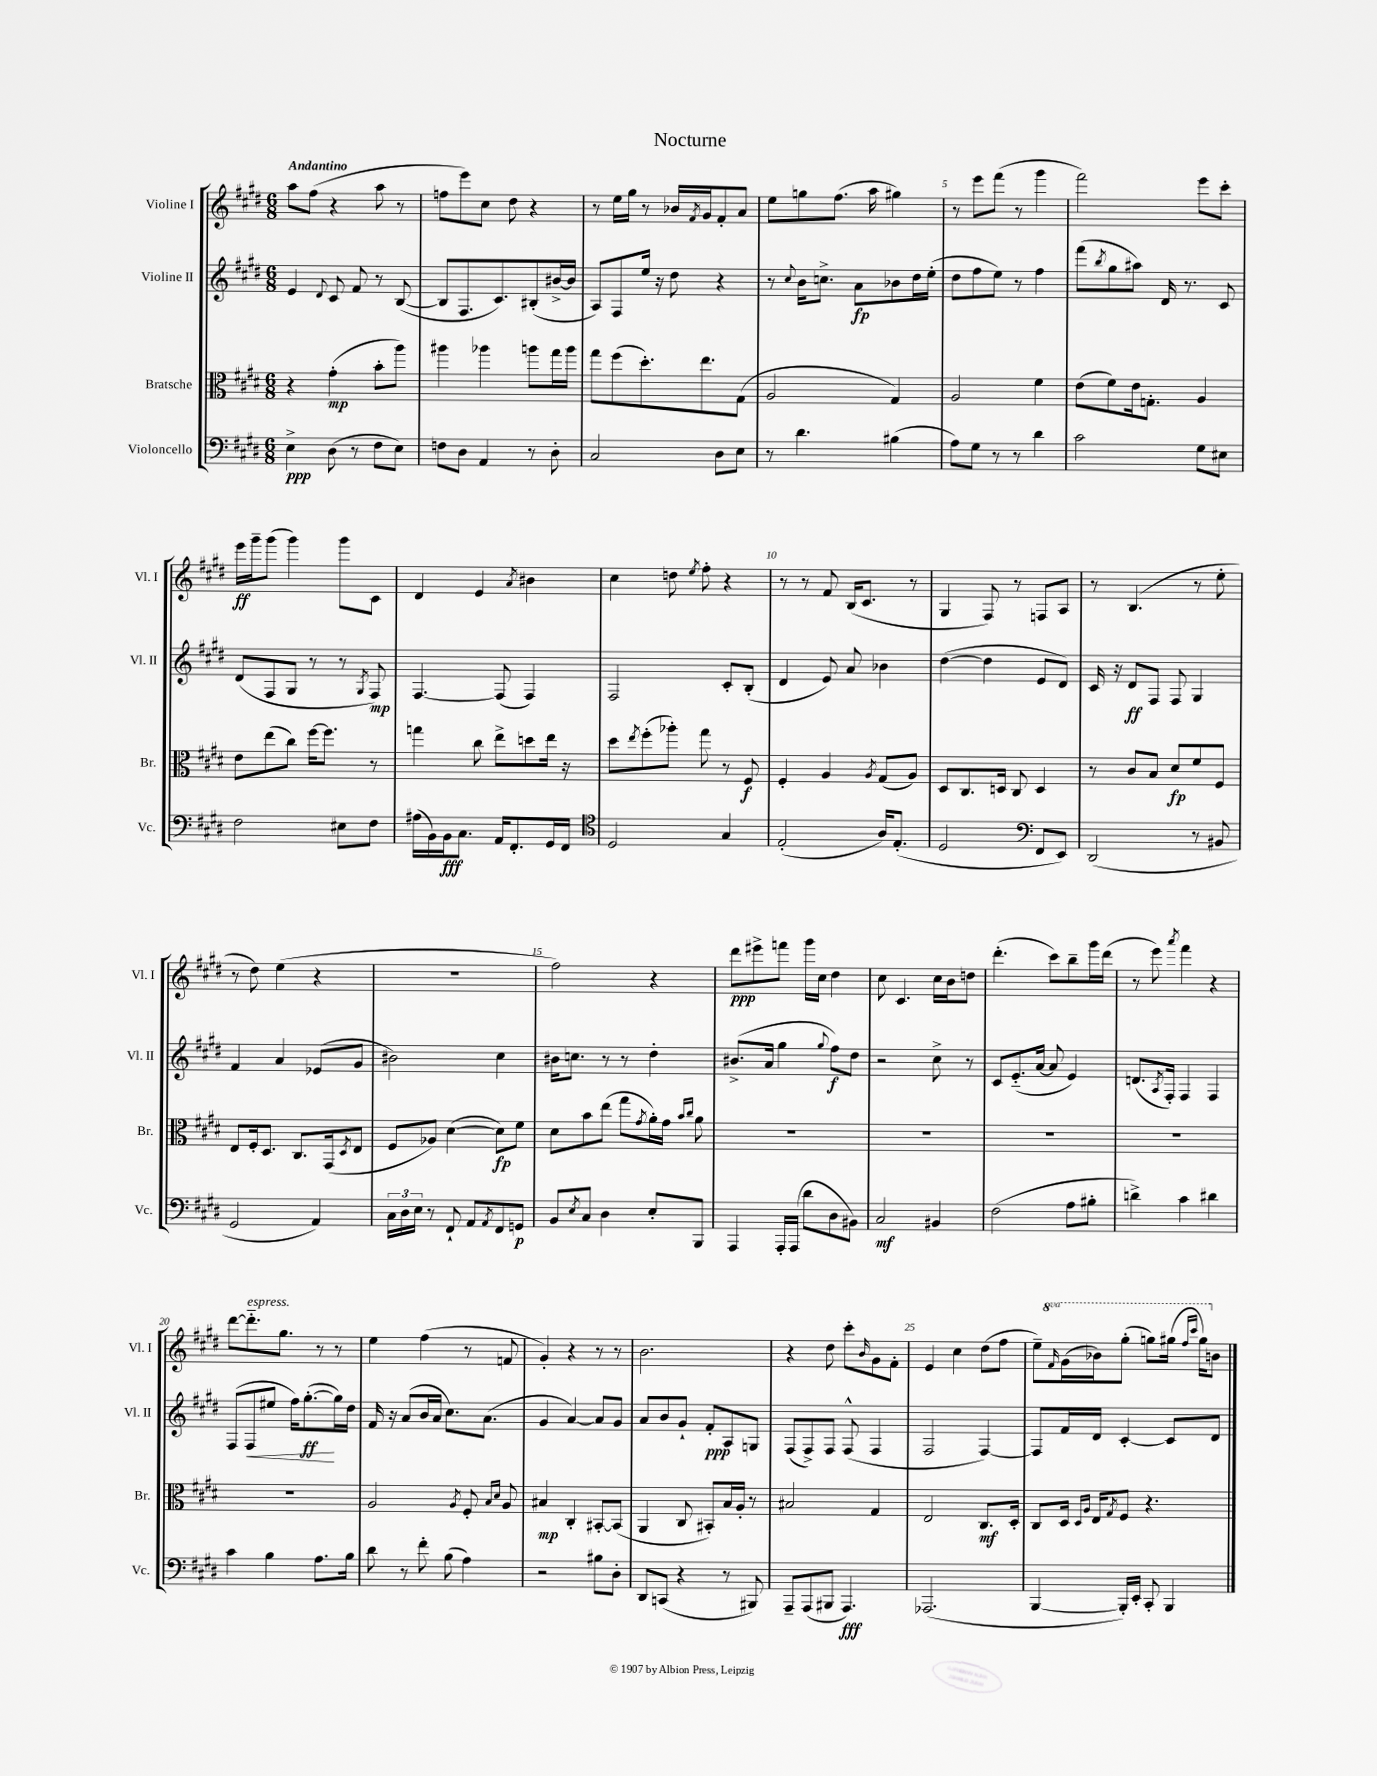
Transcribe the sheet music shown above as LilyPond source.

\header { title = "Nocturne" }
<<
\new StaffGroup <<
\new Staff = "s0" \with { instrumentName = "Violine I" shortInstrumentName = "Vl. I" } {
    \clef treble \key e \major \numericTimeSignature \time 6/8 \set Staff.ottavationMarkups = #ottavation-simple-ordinals \tempo "Andantino"
    a''8 fis''8( r4 a''8 r8 |
    f''8 e'''8) cis''8 dis''8 r4 |
    r8 e''16 gis''16 r8 bes'16 \acciaccatura { fis'8 } gis'16 fis'8-. a'8 |
    e''8 g''8 fis''8.( a''16 gis''4) |
    r8 e'''8 fis'''8( r8 gis'''4 |
    fis'''2) e'''8 cis'''8-. |
    e'''16\ff gis'''16-- gis'''8( gis'''4) gis'''8 cis'8 |
    dis'4 e'4 \acciaccatura { a'8 } bis'4 |
    cis''4 d''8 \acciaccatura { e''8 } fis''8-. r4 |
    r8 r8 fis'8 b16( cis'8. r8 |
    gis4 fis8) r8 f8 a8 |
    r8 b4.( r8 e''8-. |
    r8 dis''8) e''4( r4 |
    R2. |
    fis''2) r4 |
    dis'''8\ppp eis'''8-> f'''8 gis'''16 cis''16 dis''4 |
    cis''8 cis'4. cis''16 b'16 d''8 |
    dis'''4.-.( cis'''8) b''8-- gis'''16 dis'''16( |
    r8 e'''8) \acciaccatura { a'''8 } fis'''4 r4 |
    dis'''8~ dis'''8.-_^\markup { \italic "espress." } gis''8. r8 r8 |
    e''4 fis''4( r8 f'8 |
    gis'4-.) r4 r8 r8 |
    b'2. |
    r4 dis''8 cis'''8-. \grace { b'16 } gis'8 fis'8-. |
    e'4 cis''4 dis''8( fis''8 |
    e''8--) \ottava #1 \grace { fis''16 } gis''16( bes''16) gis'''8-.( g'''8) gis'''16( \grace { fis'''16 cis''''16 } gis'''16) \ottava #0 b'!8 \bar "|." |
}
\new Staff = "s1" \with { instrumentName = "Violine II" shortInstrumentName = "Vl. II" } {
    \clef treble \key e \major \numericTimeSignature \time 6/8
    e'4 \appoggiatura { dis'8 } cis'8 fis'8 r8 b8~( |
    b8 fis8. cis'8.) bis8-.( bis'16~-> bis'16 |
    a8) fis8 e''16 r16 dis''8 r4 |
    r8 \appoggiatura { cis''8 } b'16 c''8.-> a'8\fp bes'8 dis''16 e''16-.( |
    dis''8 fis''8 e''8) r8 fis''4 |
    fis'''8( \acciaccatura { b''8 } gis''8 ais''8) dis'16 r8. cis'8 |
    dis'8( fis8 gis8 r8 r8 \acciaccatura { gis8 } fis8\mp) |
    fis4.~ fis8( fis4) |
    fis2 cis'8-. b8-.( |
    dis'4 e'8) a'8 bes'4 |
    dis''4~( dis''4 e'8 dis'8) |
    cis'16 r16 dis'8\ff fis8 fis8 gis4 |
    fis'4 a'4 ees'8( gis'8 |
    bis'2) cis''4 |
    bis'16 c''8. r8 r8 dis''4-. |
    bis'8.->( a'16 gis''4 \appoggiatura { gis''8 } fis''8\f) dis''8 |
    r2 cis''8-> r8 |
    cis'8 e'8.-_( a'16~ a'8 e'4) |
    d'8.( \acciaccatura { a8 } fis16-.) fis4 fis4 |
    fis8( fis8\< eis''8 fis''16) gis''8.~-.\ff\!( gis''16) dis''16 |
    fis'16 r16 a'8( b'16 a'16 cis''8.) a'8.( |
    gis'4 a'4~) a'8 gis'8 |
    a'8 b'8 gis'8-! fis'8-.\ppp a8 g8 |
    fis8( fis8->) fis8 fis8-^( fis4 |
    fis2 fis4~) |
    fis8 fis'16 dis'16 cis'4~-. cis'8 dis'8 \bar "|." |
}
\new Staff = "s2" \with { instrumentName = "Bratsche" shortInstrumentName = "Br." } {
    \clef alto \key e \major \numericTimeSignature \time 6/8
    r4 gis'4-.\mp( b'8-. a''8) |
    ais''4 aes''4 a''8 gis''16 a''16 |
    gis''8 fis''8( dis''8.-.) e''8. gis8( |
    a2 gis4) |
    a2 fis'4 |
    e'8( fis'8) e'16 g8.-. a4 |
    e'8 e''8( cis''8) fis''16~ fis''8. r8 |
    g''4 cis''8 e''8-> d''8 e''16 r16 |
    dis''8 \acciaccatura { e''8 } fis''8-.( aes''8-.) gis''8 r8 fis8\f |
    fis4-. a4 \acciaccatura { a8 } gis8( a8) |
    dis8 cis8. d16 cis8 d4 |
    r8 cis'8 b8 dis'8\fp fis'8 fis8 |
    e8 fis16-. dis8. cis8. gis,16( \acciaccatura { dis8 } e8 |
    fis8 aes8) dis'4~( dis'8\fp) fis'8 |
    dis'8 b'8 e''8( gis''8 \acciaccatura { gis'8 } a'16-.) gis'16 \grace { b'16 cis''16 } a'8 |
    R2. |
    R2. |
    R2. |
    R2. |
    R2. |
    a2 \acciaccatura { a8 } fis8-. \grace { b16 dis'16 } a8 |
    bis4\mp cis4-. bis,8~-. bis,8( |
    a,4 cis8 bis,8-.) b16 a16-. r8 |
    bis2 gis4 |
    e2 cis8.\mf dis16-. |
    cis8 dis16 \grace { dis16 a16 } e16 \acciaccatura { gis8 } fis8 r4. \bar "|." |
}
\new Staff = "s3" \with { instrumentName = "Violoncello" shortInstrumentName = "Vc." } {
    \clef bass \key e \major \numericTimeSignature \time 6/8
    e4->\ppp dis8( r8 fis8 e8) |
    f8 dis8 a,4 r8 dis8-. |
    cis2 dis8 e8 |
    r8 dis'4. bis4( |
    a8) gis8 r8 r8 dis'4 |
    cis'2 gis8 eis8 |
    fis2 eis8 fis8 |
    ais16( b,16) b,16\fff cis8. a,16 fis,8.-. gis,16 fis,16 |
    \clef tenor dis2 gis4 |
    e2-.( a16) e8.-.( |
    dis2 \clef bass fis,8 e,8) |
    dis,2( r8 bis,8 |
    gis,2 a,4) |
    \tuplet 3/2 { cis16 dis16 e16 } r8 fis,8-! a,8 \acciaccatura { a,8 } fis,8 g,8\p |
    b,8 \acciaccatura { e8 } cis8 dis4 e8-. b,,8 |
    a,,4 a,,16-. a,,16( dis'8 dis8 bis,8) |
    cis2\mf bis,4 |
    fis2( a8 bis8-. |
    d'4->) cis'4 dis'4 |
    cis'4 b4 a8. b16 |
    dis'8 r8 fis'8-. b8( a4) |
    r2 bis8 dis8-. |
    dis,8 c,8( r4 r8 bis,,8) |
    a,,8-- a,,8( bis,,8 a,,4.\fff) |
    aes,,2.( |
    b,,4~ b,,16-.) e,16-. cis,8-. b,,4 \bar "|." |
}
>>
>>
\layout { \context { \Score \override BarNumber.break-visibility = ##(#f #t #t) barNumberVisibility = #(every-nth-bar-number-visible 5) } }
